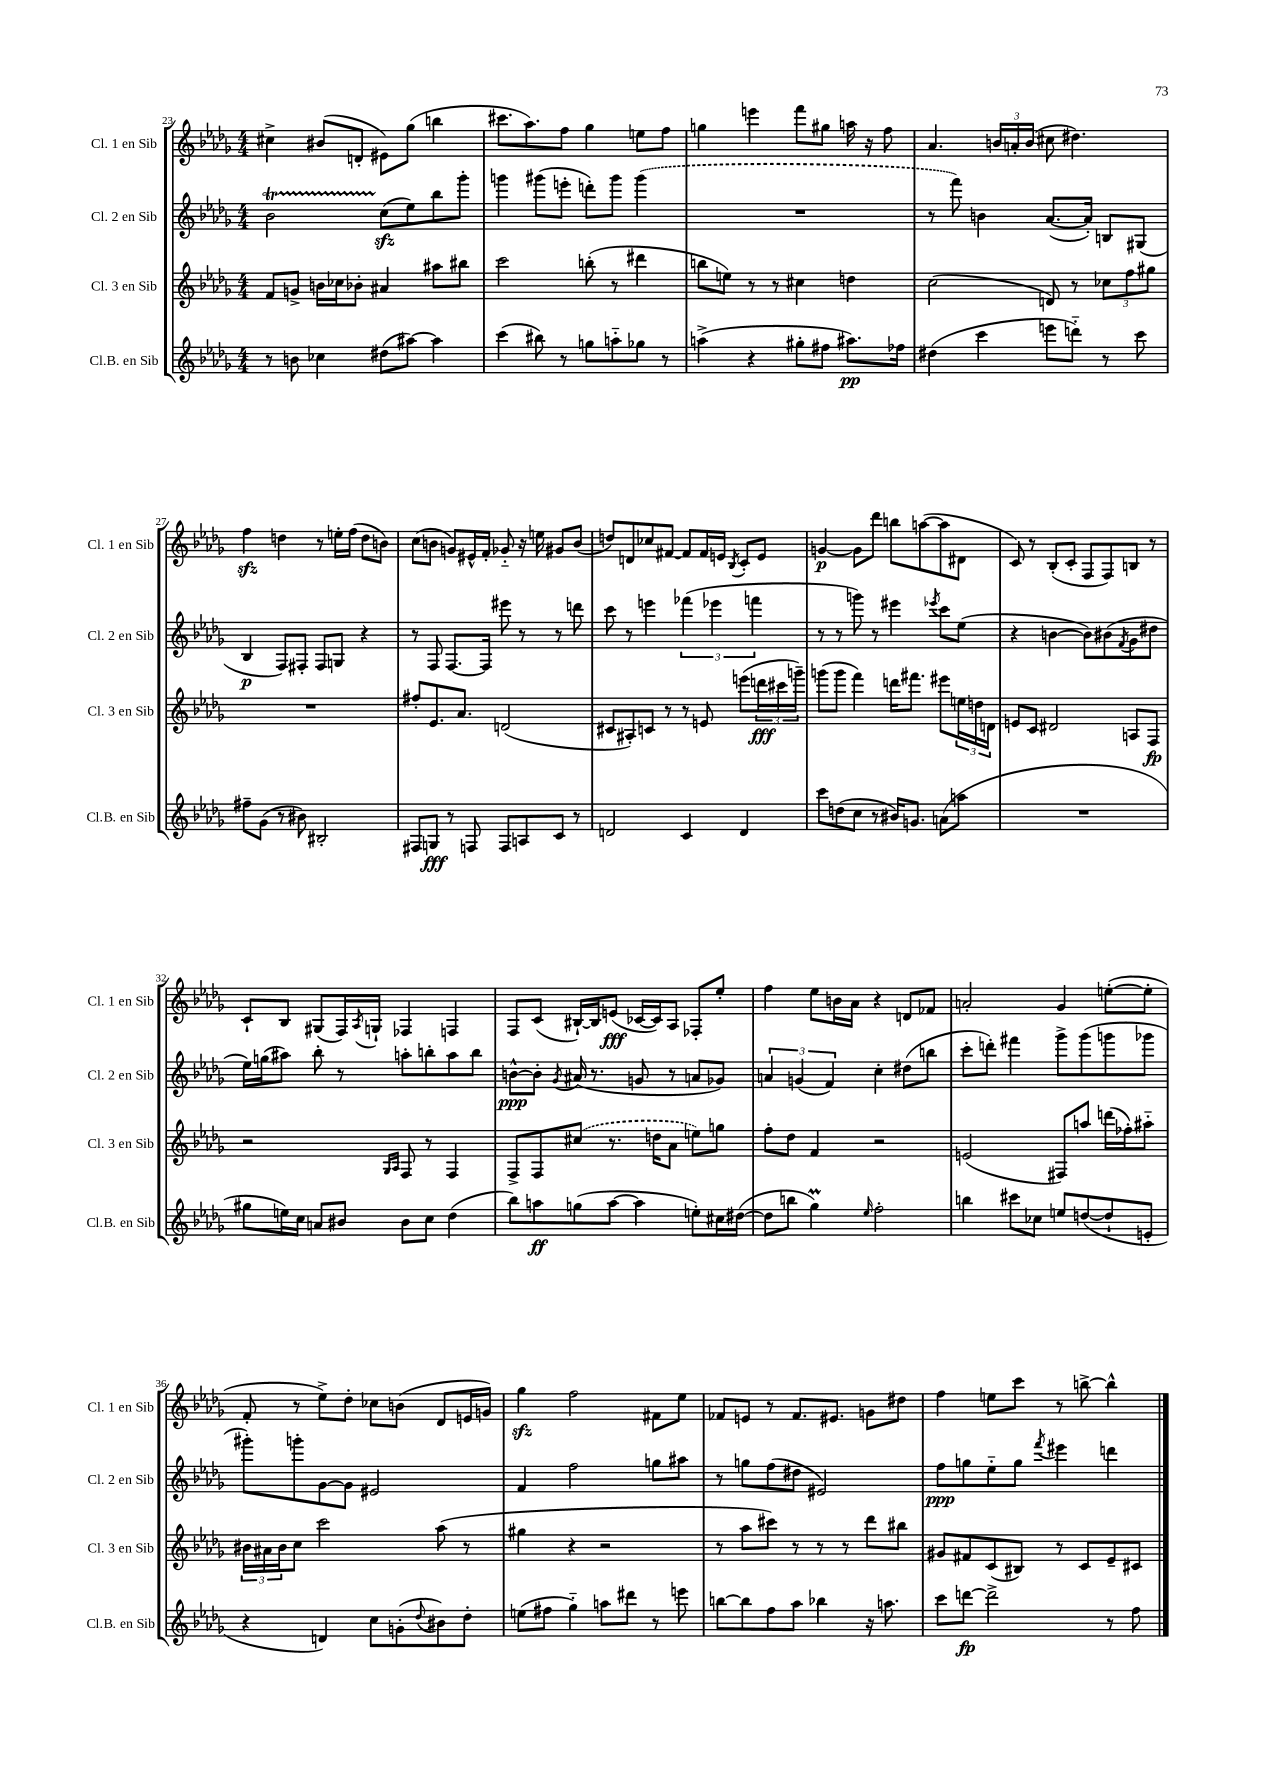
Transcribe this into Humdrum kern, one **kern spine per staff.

**kern	**kern	**kern	**kern
*staff4	*staff3	*staff2	*staff1
*clefG2	*clefG2	*clefG2	*clefG2
*k[b-e-a-d-g-]	*k[b-e-a-d-g-]	*k[b-e-a-d-g-]	*k[b-e-a-d-g-]
*M4/4	*M4/4	*M4/4	*M4/4
8r	8f	2b-	4cc#^
8b	8g^	.	.
4cc-	16b	.	(8b#
.	16cc-	.	.
.	8b-'	.	8d'
(8dd#	4a#	(8cc	8e#)
[8aa#)	.	8ee-)	(8gg-
4aa#]	8aa#	8bb-	4bb
.	8bb#	8ggg-'	.
=	=	=	=
(4ccc	2ccc	4ggg	8.ccc#
.	.	.	8.aa-)
8bb#)	.	(8ggg#	.
8r	.	8eee'	8ff
8gg	(8bb'	8ddd')	4gg-
8aa'~	8r	8ggg#	.
8gg-	4ddd#	(4ggg#	8ee
8r	.	.	8ff
=	=	=	=
(4aa^	8bb	1r	4gg
.	8ee)	.	.
4r	8r	.	4eee
.	8r	.	.
8gg#'	4cc#	.	8fff
8ff#	.	.	8gg#
8.aa#)	4dd	.	16aa
.	.	.	16r
.	.	.	8ff
16ff-	.	.	.
=	=	=	=
(4dd#	(2cc	8r	4.a-
.	.	8fff)	.
4ccc	.	4b	.
.	.	.	24b
.	.	.	24a'
.	.	.	(24b
8eee	8d)	([8.a-	8cc#
8ddd'~)	8r	.	4.dd#)
.	.	16a-'])	.
8r	12cc-	8B	.
.	12ff	.	.
8ccc	.	(8G#	.
.	12gg#	.	.
=	=	=	=
8ff#~	1r	4B-	4ff
(8g-	.	.	.
8r	.	8F)	4dd
8b#)	.	8F#'	.
2B#'	.	8F#	8r
.	.	8G	16ee'
.	.	.	(16ff
.	.	4r	8dd
.	.	.	8b)
=	=	=	=
8F#	8ff#'	8r	(8cc
8G	8.e-	8F	8b
8r	.	[8.F	8g)
.	8.a-	.	.
8F	.	.	16e#^^
.	.	16F]	16f'
8F	(2d	8eee#	8g-'~
8A	.	8r	16r
.	.	.	16ee
8c	.	8r	8g#
8r	.	8ddd	(8b
=	=	=	=
2d	8c#	8ccc	8dd)
.	8A#')	8r	8d
.	8c	4eee	8cc-
.	8r	.	[8f#
4c	8r	(6fff-	8f#]
.	8e	.	16f#
.	.	6eee-	.
.	.	.	16e
.	.	.	8qB-
4d	(8eee	.	8c'
.	.	6fff	.
.	24ddd	.	8e
.	24ccc#	.	.
.	24ggg~)	.	.
=	=	=	=
8ccc	(8ggg	8r	[4g
(8dd	8ggg	8r	.
8cc	4fff)	8ggg)	8g]
8r	.	8r	8ddd-
16b#)	16ddd	4eee#	8bb
8.g	8.fff#	.	.
.	.	.	([8aa
.	.	8qeee-	.
(8a	8eee#	8ccc	8aa]
8aa	24ee	(8ee-	8d#
.	24dd	.	.
.	24d	.	.
=	=	=	=
1r	8e	4r	8c)
.	8c	.	8r
.	2d#	[4b	(8B-'
.	.	.	8c'
.	.	8b])	8F
.	.	(8b#	8F)
.	.	8qf	.
.	8A	8g-	8B
.	8F	8dd#	8r
=	=	=	=
8gg#	2r	16ee-)	8c`
.	.	(16gg	.
16ee)	.	8aa#)	8B-
16cc	.	.	.
8a	.	8bb-'	(8G#
8b#	.	8r	16F)
.	.	.	8qA-
.	.	.	16G`
.	16qqG-	.	.
.	16qqA-	.	.
8b#	8F	8aa'	4F-
8cc	8r	8bb'	.
(4dd-	4F	8aa	4F
.	.	8bb	.
=	=	=	=
8bb-)	8F^	[8b^^	8F
8aa	8F	8b']	(8c
.	.	8qg-	.
(8gg	(8cc#	(16a#	[16B#`)
.	.	8.r	16B#]
[8aa	8.r	.	(8e
4aa]	.	8g	[16c-
.	16dd	.	16c-])
.	8a-	8r	8A-
8ee')	8ee)	8a	8F-'
16cc#	8gg	8g-)	8ee-'
([16dd#	.	.	.
=	=	=	=
8dd#]	8ff'	6a	4ff
8bb	8dd-	.	.
.	.	(6g	.
4gg-)	4f	.	8ee-
.	.	6f)	.
.	.	.	16b
.	.	.	16a-
16qqee-	.	.	.
2ff'	2r	4cc'	4r
.	.	(8dd#	8d
.	.	8bb	8f-
=	=	=	=
4bb	(2e	8ccc'	2a'
.	.	8ddd')	.
8ccc#	.	4fff#	.
8cc-	.	.	.
8ee	8F#)	8ggg-^	4g-
([8dd	8aa	(8ggg-	.
8dd`]	(16ddd	8ggg	([8ee'
.	16ff-')	.	.
8e'	8aa#'~	8ggg-	8ee']
=	=	=	=
4r	24b#	8ggg#')	8f'
.	24a#	.	.
.	24b#	.	.
.	8cc	8ggg'	8r
4d)	2ccc	[8g-	8ee-^)
.	.	8g-]	8dd-'
8cc	.	2e#	8cc-
(8g'	.	.	(8b
8qqdd-	.	.	.
8b#)	(8aa-	.	8d-
8dd-'	8r	.	16e
.	.	.	16g)
=	=	=	=
(8ee	4gg#	4f	4gg-
8ff#	.	.	.
4gg-'~)	4r	2ff	2ff
8aa	2r	.	.
8ddd#	.	.	.
8r	.	8gg	8f#
8eee	.	8aa#	8ee-
=	=	=	=
[8bb	8r	8r	8f-
8bb]	8aa-	8gg	8e
8ff	8ccc#)	(8ff	8r
8aa-	8r	8dd#	8.f-
4bb-	8r	2e#)	.
.	.	.	8.e#
.	8r	.	.
16r	8ddd-	.	8g
8.aa	.	.	.
.	8bb#	.	8dd#
=	=	=	=
8ccc	8g#	8ff	4ff
[8ddd	8f#	8gg	.
2ddd^]	(8c	8ee-'~	8ee
.	8B#)	8gg	8ccc
.	.	8qfff	.
.	8r	4eee#	8r
.	8c	.	[8bb^
8r	8e-~	4ddd	4bb^^]
8ff	8c#	.	.
==	==	==	==
*-	*-	*-	*-
